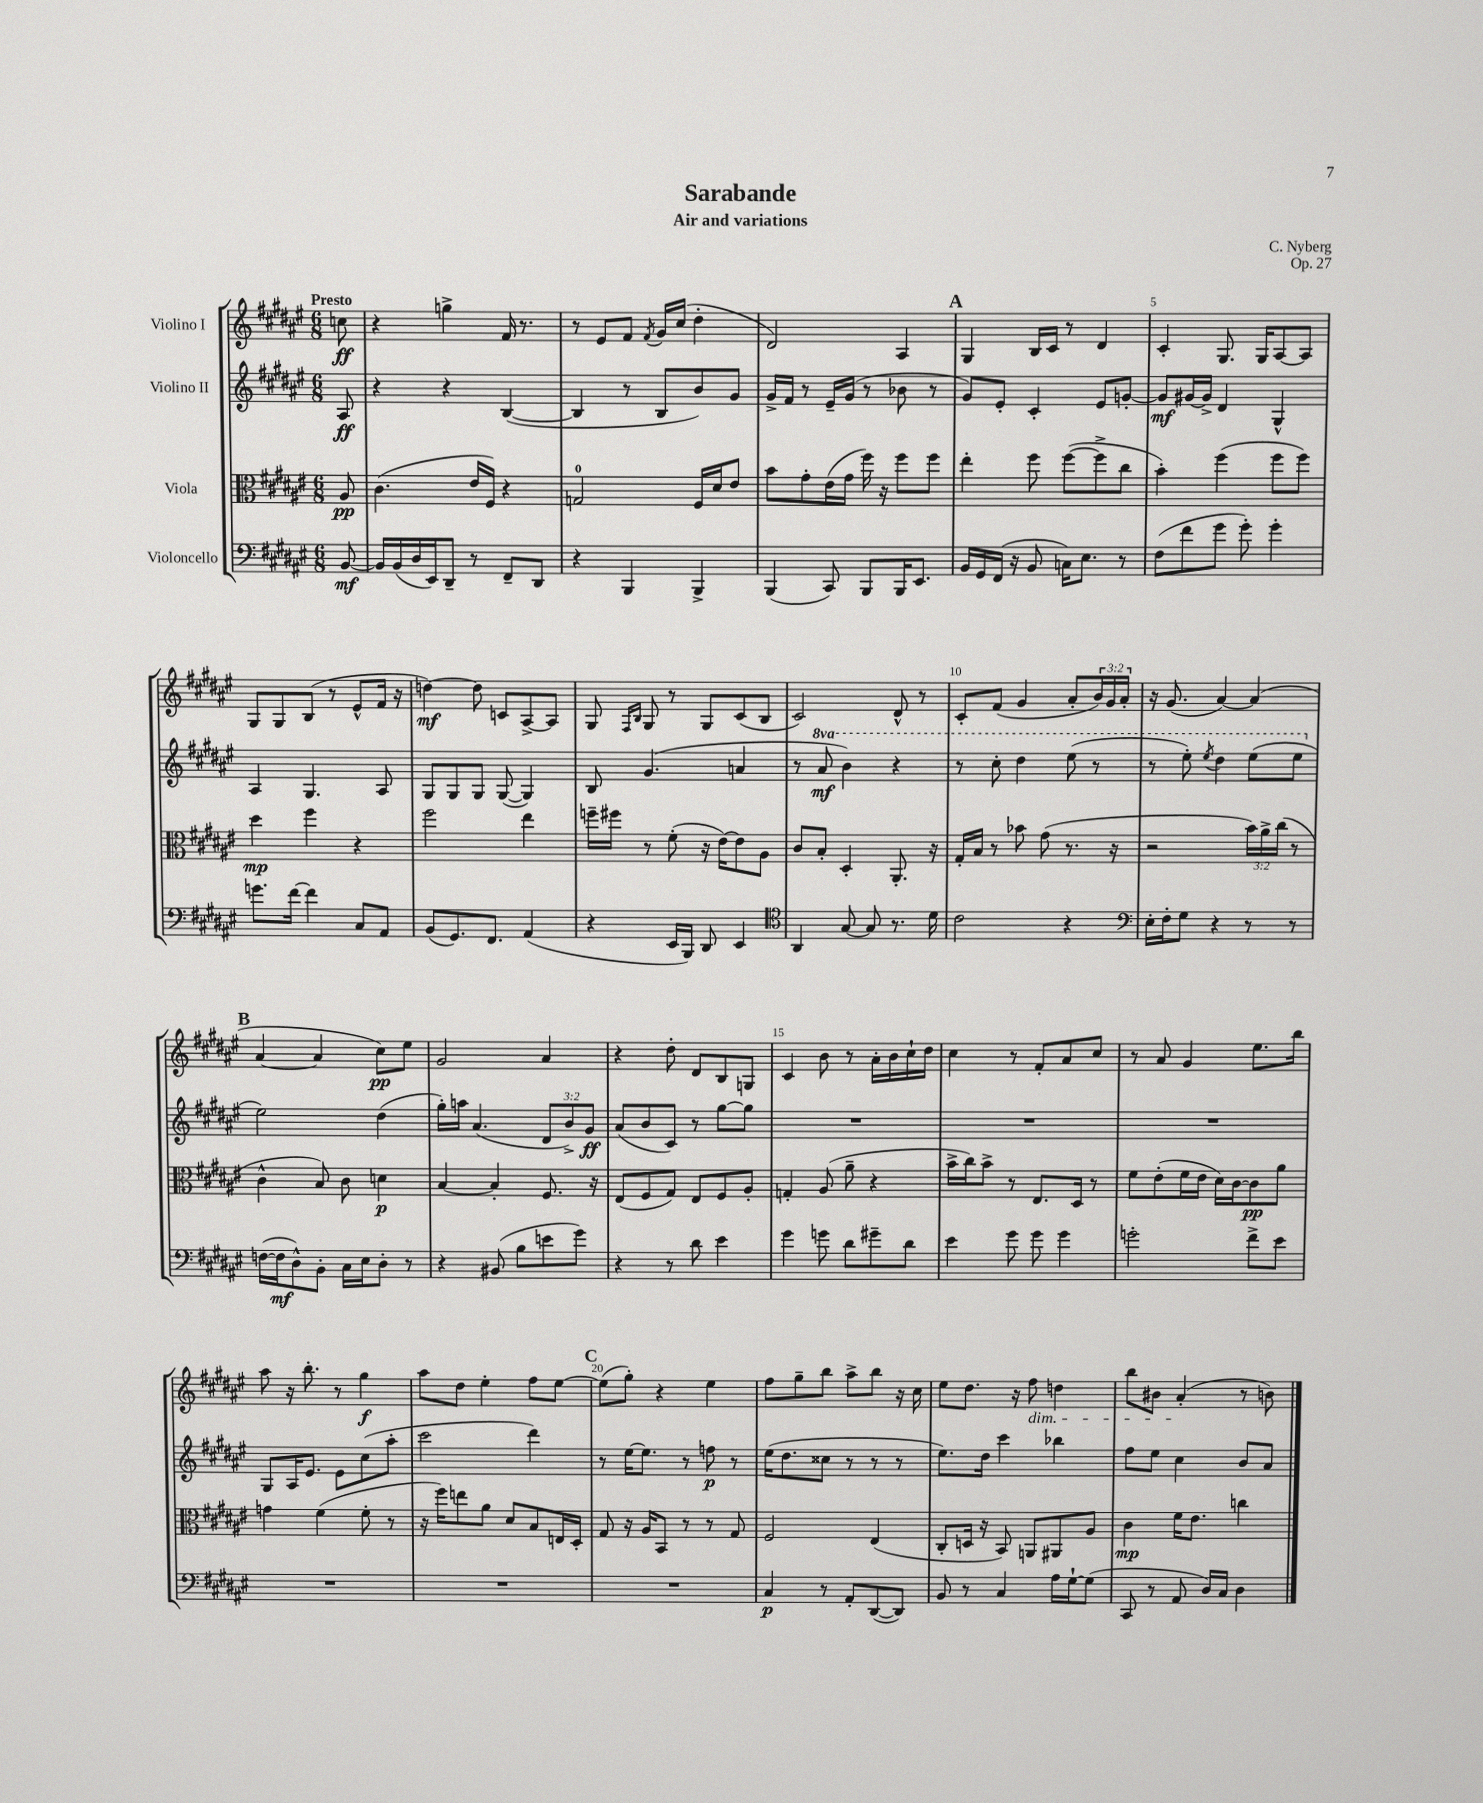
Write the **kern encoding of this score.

**kern	**kern	**kern	**kern
*staff4	*staff3	*staff2	*staff1
*clefF4	*clefC3	*clefG2	*clefG2
*k[f#c#g#d#a#e#]	*k[f#c#g#d#a#e#]	*k[f#c#g#d#a#e#]	*k[f#c#g#d#a#e#]
*M6/8	*M6/8	*M6/8	*M6/8
[8BB/	8A#/	8A#/	8cc\
=	=	=	=
16BB/]LL	(4.c#\	4r	4r
(16BB/	.	.	.
16D#/	.	.	.
16EE#/J)	.	.	.
8DD#~/J	.	4r	4gg^\
8r	16e#/LL	.	.
.	16F#/JJ)	.	.
8FF#~/L	4r	([4B/	16f#/
.	.	.	8.r
8DD#/J	.	.	.
=	=	=	=
4r	2G/	4B/]	8r
.	.	.	8e#/L
4BBB/	.	8r	8f#/J
.	.	.	8qf#/
.	.	8B/L	16g#/LL
.	.	.	(16cc#/JJ
4BBB^/	16F#/LL	8b/)	4dd#'\
.	16d#/J	.	.
.	8e#/J	8g#/J	.
=	=	=	=
(4BBB/	8b\L	16g#^/LL	2d#/)
.	.	16f#/JJ	.
.	8g#'\	8r	.
8CC#/)	(16e#\L	16e#~/LL	.
.	16g#\JJ	(16g#/JJ	.
8BBB/L	16ff#\)	8r	.
.	16r	.	.
16BBB/K	8ff#\L	8b-\	4A#/
8.EE#/J	.	.	.
.	8ff#\J	8r	.
=	=	=	=
16BB/LL	4ee#'\	8g#/L)	4G#/
16GG#/	.	.	.
(16FF#/JJ	.	8e#'/J	.
16r	.	.	.
8BB/	8ff#\	4c#'/	16B/LL
.	.	.	16c#/JJ
16C\LK)	([8ff#\L	.	8r
8.E#\J	.	.	.
.	8ff#^\]	8e#/L	4d#/
8r	8cc#\J	[8g'/J	.
=	=	=	=
(8F#\L	4b'\)	8g/]L	4c#'/
8f#\	.	[16g#/L	.
.	.	16g#^/]JJ	.
8g#\J	(4ff#\	4d#/	8.G#/
8g#'\)	.	.	.
.	.	.	16G#/LK
4g#'\	8ff#\L	4G#^^/	[8A#/
.	8ff#\J)	.	8A#/]J
=	=	=	=
8.g\L	4dd#\	4A#/	8G#/L
.	.	.	8G#/
[16f#\Jk	.	.	.
4f#\]	4ff#\	4.G#/	(8B/J
.	.	.	8r
8C#/L	4r	.	8e#^^/L
8AA#/J	.	8A#/	16f#/Jk
.	.	.	16r
=	=	=	=
(8BB/L	2ff#\	8G#/L	[4dd\)
8.GG#/)	.	8G#/	.
.	.	8G#/J	8dd\]
8.FF#/J	.	.	.
.	.	([8G#/	8c/L
(4AA#/	4ee#\	4G#/])	[8A#^/
.	.	.	8A#/]J
=	=	=	=
4r	16ff~\LL	8B/	8G#/
.	16ff#\JJ	.	.
.	.	.	16qqF#/LL
.	.	.	16qqB/JJ
.	8r	(4.g#/	8G#/
16EE#/LL	(8f#'\	.	8r
16BBB/JJ)	.	.	.
8DD#/	16r	.	8G#/L
.	[16e#\LK)	.	.
4EE#/	8e#\]	4a/	(8c#/
.	8A#\J	.	8B/J
=	=	=	=
*clefC4	*	*	*
4AA#/	8c#/L	8r	2c#/)
.	8B'/J	8aa#/	.
[8G#/	4D#'/	4bb\)	.
8G#/]	.	.	.
8.r	8.AA#'/	4r	8d#^^/
.	.	.	8r
16d#\	16r	.	.
=	=	=	=
2c#\	16G#'/LL	8r	8c#'/L
.	16B/JJ	.	.
.	8r	8ccc#'\	(8f#/J
.	8b-\	4ddd#\	4g#/
.	(8g#\	.	.
4r	8.r	(8eee#\	8a#'/L
.	.	8r	24b/L)
.	.	.	24g#/
.	16r	.	.
.	.	.	24a#'/JJ
=	=	=	=
*clefF4	*	*	*
16E#'\LL	2r	8r	16r
16F#'\J	.	.	(8.g#/
8G#\J	.	8eee#'\)	.
.	.	8qeee#/	.
4r	.	4ddd#\	[4a#/)
8r	24b\LL)	(8eee#\L	(4a#/]
.	24a#^\	.	.
.	(24cc#\JJ	.	.
8r	8r	8eee#\J	.
=	=	=	=
([16F\LL	4c#^^\	2ee#\)	[4a#/
16F\]J	.	.	.
8D#^^\)	.	.	.
8BB'\J	8B/)	.	4a#/]
16C#\LL	8c#\	.	.
16E#\J	.	.	.
8D#'\J	4d\	(4dd#\	8cc#\L)
8r	.	.	8ee#\J
=	=	=	=
4r	[4B/	16gg#'\LL)	2g#/
.	.	16aa\JJ	.
.	.	(4.a#/	.
(8BB#/	4B'/]	.	.
8B\L	.	.	.
8e\	8.F#/	12d#/L	4a#/
.	.	12b^/)	.
8g#\J)	.	.	.
.	.	12g#/J	.
.	16r	.	.
=	=	=	=
4r	(8E#/L	(8a#/L	4r
.	8F#/	8b/	.
8r	8G#/J)	8c#/J)	8dd#'\
8d#\	8E#/L	8r	8d#/L
4e#\	8F#/	[8gg#\L	8B/
.	8A#'/J	8gg#\]J	8G/J
=	=	=	=
4g#\	4G'/	2.r	4c#/
8g\	(8A#/	.	8b\
8d#\L	8a#~\	.	8r
8g#~\	4r	.	16a#'\LL
.	.	.	16b\
8d#\J	.	.	16cc#`\
.	.	.	16dd#\JJ
=	=	=	=
4e#\	16b^\LL	2.r	4cc#\
.	16cc#\J)	.	.
.	8b^\J	.	.
8g#\	8r	.	8r
8g#\	8.E#/L	.	8f#'/L
4g#\	.	.	8a#/
.	16D#/Jk	.	.
.	8r	.	8cc#/J
=	=	=	=
2g'\	8f#\L	2.r	8r
.	(8e#'\	.	8a#/
.	16f#\L	.	4g#/
.	16e#\JJ	.	.
.	16d#\LL)	.	.
.	[16c#\J	.	.
8f#^\L	8c#\]	.	8.ee#\L
8e#\J	8a#\J	.	.
.	.	.	16bb\Jk
=	=	=	=
2.r	4g\	8G#/L	8aa#\
.	.	16A#/K	16r
.	.	8.e#/J	8.bb'\
.	(4f#\	.	.
.	.	8e#\L	8r
.	8f#'\	(8cc#\	4gg#\
.	8r	8aa#'\J	.
=	=	=	=
2.r	16r	2ccc#\	8aa#\L
.	16ff#\LK)	.	.
.	8ee\	.	8dd#\J
.	8a#\J	.	4ee#'\
.	8d#/L	.	.
.	8B/	4ddd#\)	8ff#\L
.	16E/L	.	[8ee#\J
.	16D#'/JJ	.	.
=	=	=	=
2.r	8G#/	8r	(8ee#\]L
.	16r	[16ee#\LK	8gg#'\J)
.	16A#/LK	8.ee#\]J	.
.	8BB/J	.	4r
.	8r	8r	.
.	8r	8ff\	4ee#\
.	8G#/	8r	.
=	=	=	=
4C#/	2F#/	(16ee#\LK	8ff#\L
.	.	8.dd#\	.
.	.	.	8gg#~\
8r	.	8cc##\J	8bb\J
8AA#'/L	.	8r	8aa#^\L
([8DD#/	(4E#/	8r	8bb\J
8DD#/]J)	.	8r	16r
.	.	.	16cc#\
=	=	=	=
8BB/	8C#'/L	8.ee#\L)	8ee#\L
8r	16D/Jk	.	8.dd#\J
.	16r	16dd#\Jk	.
4C#/	8BB/)	4ccc#\	.
.	.	.	16r
.	8AA/L	.	8ff#\
16A#\LL	8AA#/	4bb-\	4dd\
[16G#`\J	.	.	.
(8G#\]J	8A#/J	.	.
=	=	=	=
8CC#/	4c#\	8ff#\L	8bb\L
8r	.	8ee#\J	8b#\J
8AA#/	16f#\LK	4cc#\	(4a#'/
.	8.e#\J	.	.
16D#/LL)	.	.	.
16C#/JJ	.	.	.
4D#\	4cc\	8b/L	8r
.	.	8a#/J	8b\)
==	==	==	==
*-	*-	*-	*-
